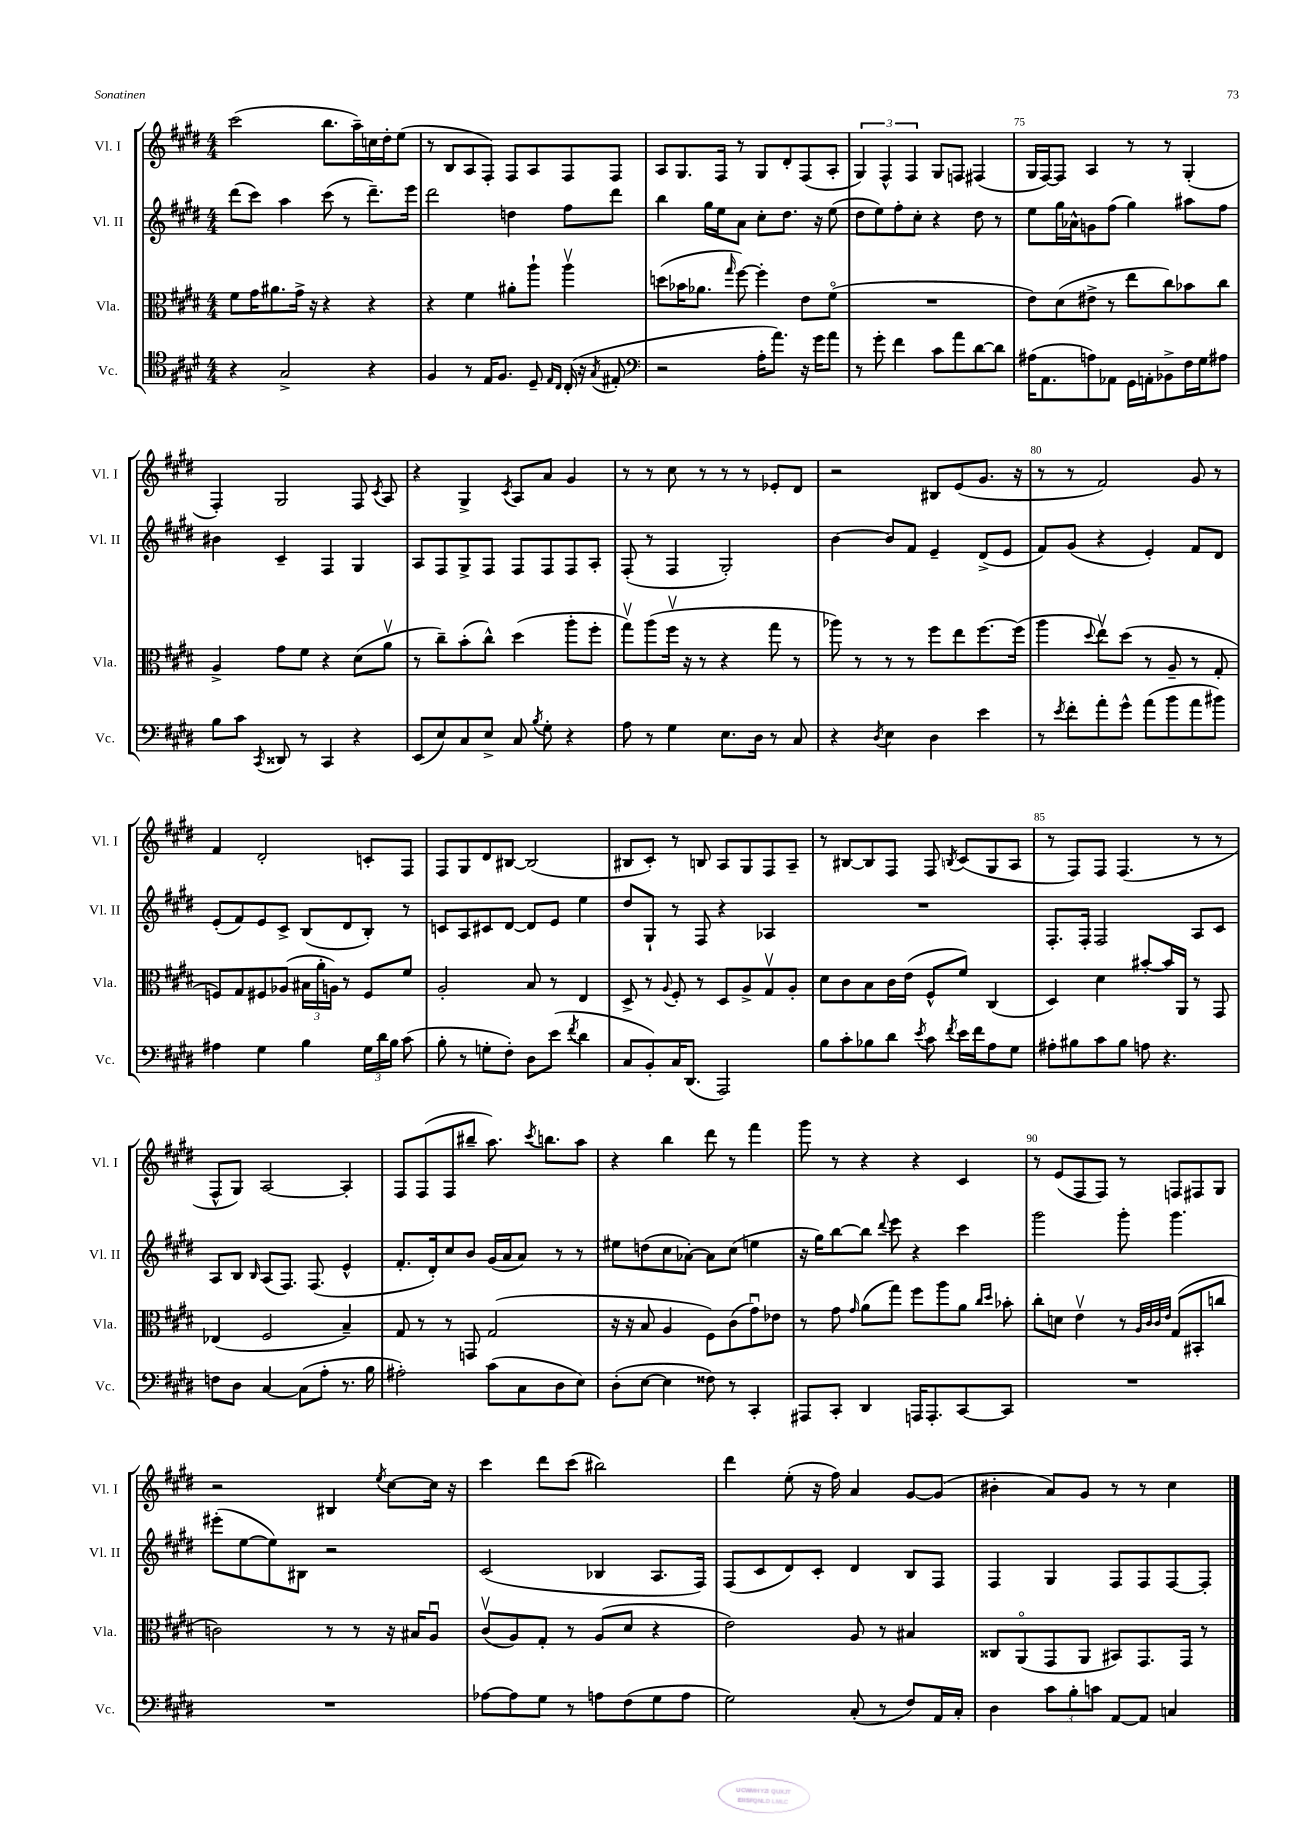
<<
\new StaffGroup <<
\new Staff = "s0" \with { instrumentName = "Vl. I" shortInstrumentName = "Vl. I" } {
    \clef treble \key e \major \numericTimeSignature \time 4/4
    \autoBeamOff cis'''2( b''8.[ a''16--) c''16 dis''16-. e''8]( |
    r8 b8[ a8 fis8]-.) fis8[ a8 fis8 fis8] |
    a8[ gis8. fis16] r8 gis8[ dis'8-. fis8( a8]-. |
    \tuplet 3/2 { gis4) fis4-^ fis4 } gis8[ f8] fis4( |
    gis16[ fis16~) fis8] a4 r8 r8 gis4-.( |
    fis4-.) gis2 fis8 \acciaccatura { cis'8 } a8 |
    r4 gis4-> \acciaccatura { cis'8 } a8[ a'8] gis'4 |
    r8 r8 cis''8 r8 r8 r8 ees'8[-. dis'8] |
    r2 bis8[ e'8( gis'8.] r16 |
    r8 r8 fis'2) gis'8 r8 |
    fis'4 dis'2-. c'8[-. fis8] |
    fis8[ gis8 dis'8 bis8]~ bis2( |
    bis8[ cis'8]-.) r8 b8 a8[ gis8 fis8 a8]-- |
    r8 bis8[~ bis8 fis8] fis8 \acciaccatura { b8 } cis'8[( gis8 a8] |
    r8 fis8[) fis8] fis4.( r8 r8 |
    fis8[-^ gis8]) a2~ a4-. |
    fis8[ fis8( fis8 bis''8]-- a''8.) \acciaccatura { cis'''8 } b''8.[ a''8] |
    r4 b''4 dis'''8 r8 fis'''4 |
    gis'''8 r8 r4 r4 cis'4 |
    r8 e'8[( fis8 fis8]) r8 f8[ fis8 gis8] |
    r2 bis4 \acciaccatura { e''8 } cis''8[~ cis''16] r16 |
    cis'''4 dis'''8[ cis'''8]( bis''2) |
    dis'''4 e''8-.( r16 fis''16) a'4 gis'8[~ gis'8]( |
    bis'4-. a'8[) gis'8] r8 r8 cis''4 \bar "|." |
}
\new Staff = "s1" \with { instrumentName = "Vl. II" shortInstrumentName = "Vl. II" } {
    \clef treble \key e \major \numericTimeSignature \time 4/4
    \autoBeamOff dis'''8[( cis'''8]) a''4 cis'''8( r8 dis'''8.[--) e'''16] |
    dis'''2 d''4 fis''8[ dis'''8] |
    b''4 gis''16[ e''16 a'8] cis''8[-. dis''8.] r16 e''8( |
    dis''8[ e''8) fis''8-. cis''8]-. r4 dis''8 r8 |
    e''8[ gis''16 aes'16-^ g'8 fis''8]( gis''4) ais''8[ fis''8] |
    bis'4 cis'4-- fis4 gis4 |
    a8[ fis8 gis8-> fis8] fis8[ fis8 fis8 a8]-. |
    fis8-.( r8 fis4 gis2-.) |
    b'4~ b'8[ fis'8] e'4-- dis'8[->( e'8] |
    fis'8[) gis'8]( r4 e'4-.) fis'8[ dis'8] |
    e'8[-.( fis'8) e'8 cis'8]-> b8[( dis'8 b8]-.) r8 |
    c'8[ a8 cis'8 dis'8]~ dis'8[ e'8] e''4 |
    dis''8[ gis8]-! r8 fis8 r4 aes4 |
    R1 |
    fis8.[-. fis16]-. fis2 a8[ cis'8] |
    a8[ b8] \grace { b16 } a8[( fis8.]) fis8.( e'4-^ |
    fis'8.[-. dis'16-.) cis''8 b'8] gis'16[( a'16 a'8]) r8 r8 |
    eis''8[ d''8( cis''8 aes'8]~-.) aes'8[ cis''8]( e''4 |
    r16 gis''16[) b''8~ b''8] \appoggiatura { dis'''8 } e'''8 r4 cis'''4 |
    gis'''2 gis'''8-. gis'''4. |
    eis'''8[-.( e''8~ e''8) bis8] r2 |
    cis'2( bes4 a8.[ fis16]) |
    fis8[( cis'8 dis'8) cis'8]-. dis'4 b8[ fis8] |
    fis4 gis4 fis8[ fis8 fis8~ fis8]-. \bar "|." |
}
\new Staff = "s2" \with { instrumentName = "Vla." shortInstrumentName = "Vla." } {
    \clef alto \key e \major \numericTimeSignature \time 4/4
    \autoBeamOff fis'8[ gis'16 ais'8. gis'16]-> r16 r4 r4 |
    r4 fis'4 ais'8[-. a''8]-! a''4\upbow |
    d''8[( bes'16 aes'8.] \grace { gis''16 } fis''8~) fis''4-. e'8[ fis'8]\flageolet( |
    R1 |
    e'8[) dis'8( eis'8]-> r8 e''8[ cis''8) bes'8 cis''8] |
    a4-> gis'8[ fis'8] r4 dis'8[( a'8]\upbow |
    r8 cis''8[--) b'8-.( cis''8]-^) dis''4( a''8[-. fis''8]-. |
    gis''8[\upbow) a''8( fis''16]\upbow r16 r8 r4 gis''8 r8 |
    aes''8) r8 r8 r8 fis''8[ e''8 fis''8.~ fis''16]( |
    a''4 \appoggiatura { dis''8 } e''8[\upbow) dis''8]( r8 a8-- r8 gis8-. |
    f8[) gis8 fis8 aes8]( \tuplet 3/2 { bis16[ a'16-. a16]) } r8 fis8[ fis'8] |
    a2-. b8 r8 e4 |
    dis8-> r8 \appoggiatura { a8 } fis8-. r8 dis8[ a8-> gis8\upbow a8]-. |
    dis'8[ cis'8 b8 cis'16 e'16]( fis8[-^ fis'8]) cis4( |
    dis4) dis'4 bis'8[~-. bis'16 a,16] r8 gis,8 |
    ees4( fis2 b4--) |
    gis8 r8 r8 g,8 gis2( |
    r16 r16 b8 a4 fis8[) cis'8( gis'8\downbow) ees'8] |
    r8 gis'8 \grace { gis'16 } a'8[( gis''8]) fis''8[ a''8 a'8] \grace { cis''16[ dis''16] } bes'8-. |
    cis''8[-. d'8] e'4\upbow r8 \grace { a32[ cis'32 cis'32 e'32] } gis8[( bis,8-. c''8] |
    c'2) r8 r8 r16 bis16[ a8]\downbow |
    cis'8[\upbow( a8) gis8]-. r8 a8[( dis'8] r4 |
    e'2) a8 r8 bis4 |
    cisis8[ a,8\flageolet( gis,8 a,8] bis,8[) gis,8. gis,16] r8 \bar "|." |
}
\new Staff = "s3" \with { instrumentName = "Vc." shortInstrumentName = "Vc." } {
    \clef tenor \key e \major \numericTimeSignature \time 4/4
    \autoBeamOff r4 gis2-> r4 |
    fis4 r8 e16[ fis8.] dis8-- \grace { e16[ cis16] } cis16-.( r16 \acciaccatura { gis8 } eis8-. |
    \clef bass r2 a16[-. a'8.]) r16 gis'16[ a'8] |
    r8 gis'8-. fis'4 cis'8[ a'8 dis'8~ dis'8] |
    ais16[( a,8. a8) aes,8] gis,16[ a,16-. bes,8-> fis16 gis16 ais8] |
    b8[ cis'8] \acciaccatura { cis,8 } disis,8 r8 cis,4 r4 |
    e,8[( e8) cis8 e8]-> cis8 \acciaccatura { b8 } gis8-. r4 |
    a8 r8 gis4 e8.[ dis16] r8 cis8 |
    r4 \acciaccatura { dis8 } e4 dis4 e'4 |
    r8 \acciaccatura { e'8 } fis'8[-. a'8-. gis'8]-^ a'8[( b'8 a'8 bis'8]) |
    ais4 gis4 b4 \tuplet 3/2 { gis16[ dis'16 b16] } cis'8( |
    b8-. r8 g8[-. fis8]-.) dis8[ e'8]( \acciaccatura { fis'8 } dis'4 |
    cis8[ b,8-.) cis16 dis,8.]( a,,2) |
    b8[ cis'8-. bes8 dis'8] \acciaccatura { e'8 } cis'8 \acciaccatura { fis'8 } e'16[ fis'16 a8 gis8] |
    ais8[-. bis8 cis'8 bis8] a8 r4. |
    f8[ dis8] cis4~ cis8[( a8]-. r8. b16 |
    ais2-.) cis'8[( cis8 dis8 e8]) |
    dis8[-.( e8]~ e4 fisis8) r8 cis,4-. |
    ais,,8[ cis,8]-. dis,4 a,,16[ a,,8.-. cis,8~ cis,8] |
    R1 |
    R1 |
    aes8[~ aes8 gis8] r8 a8[ fis8( gis8 a8] |
    gis2) cis8-.( r8 fis8[) a,16 cis16]-. |
    dis4 \tuplet 3/2 { cis'8[ b8-. c'8] } a,8[~ a,8] c4 \bar "|." |
}
>>
>>
\layout { \context { \Score currentBarNumber = #71 \override BarNumber.break-visibility = ##(#f #t #t) barNumberVisibility = #(every-nth-bar-number-visible 5) } }
